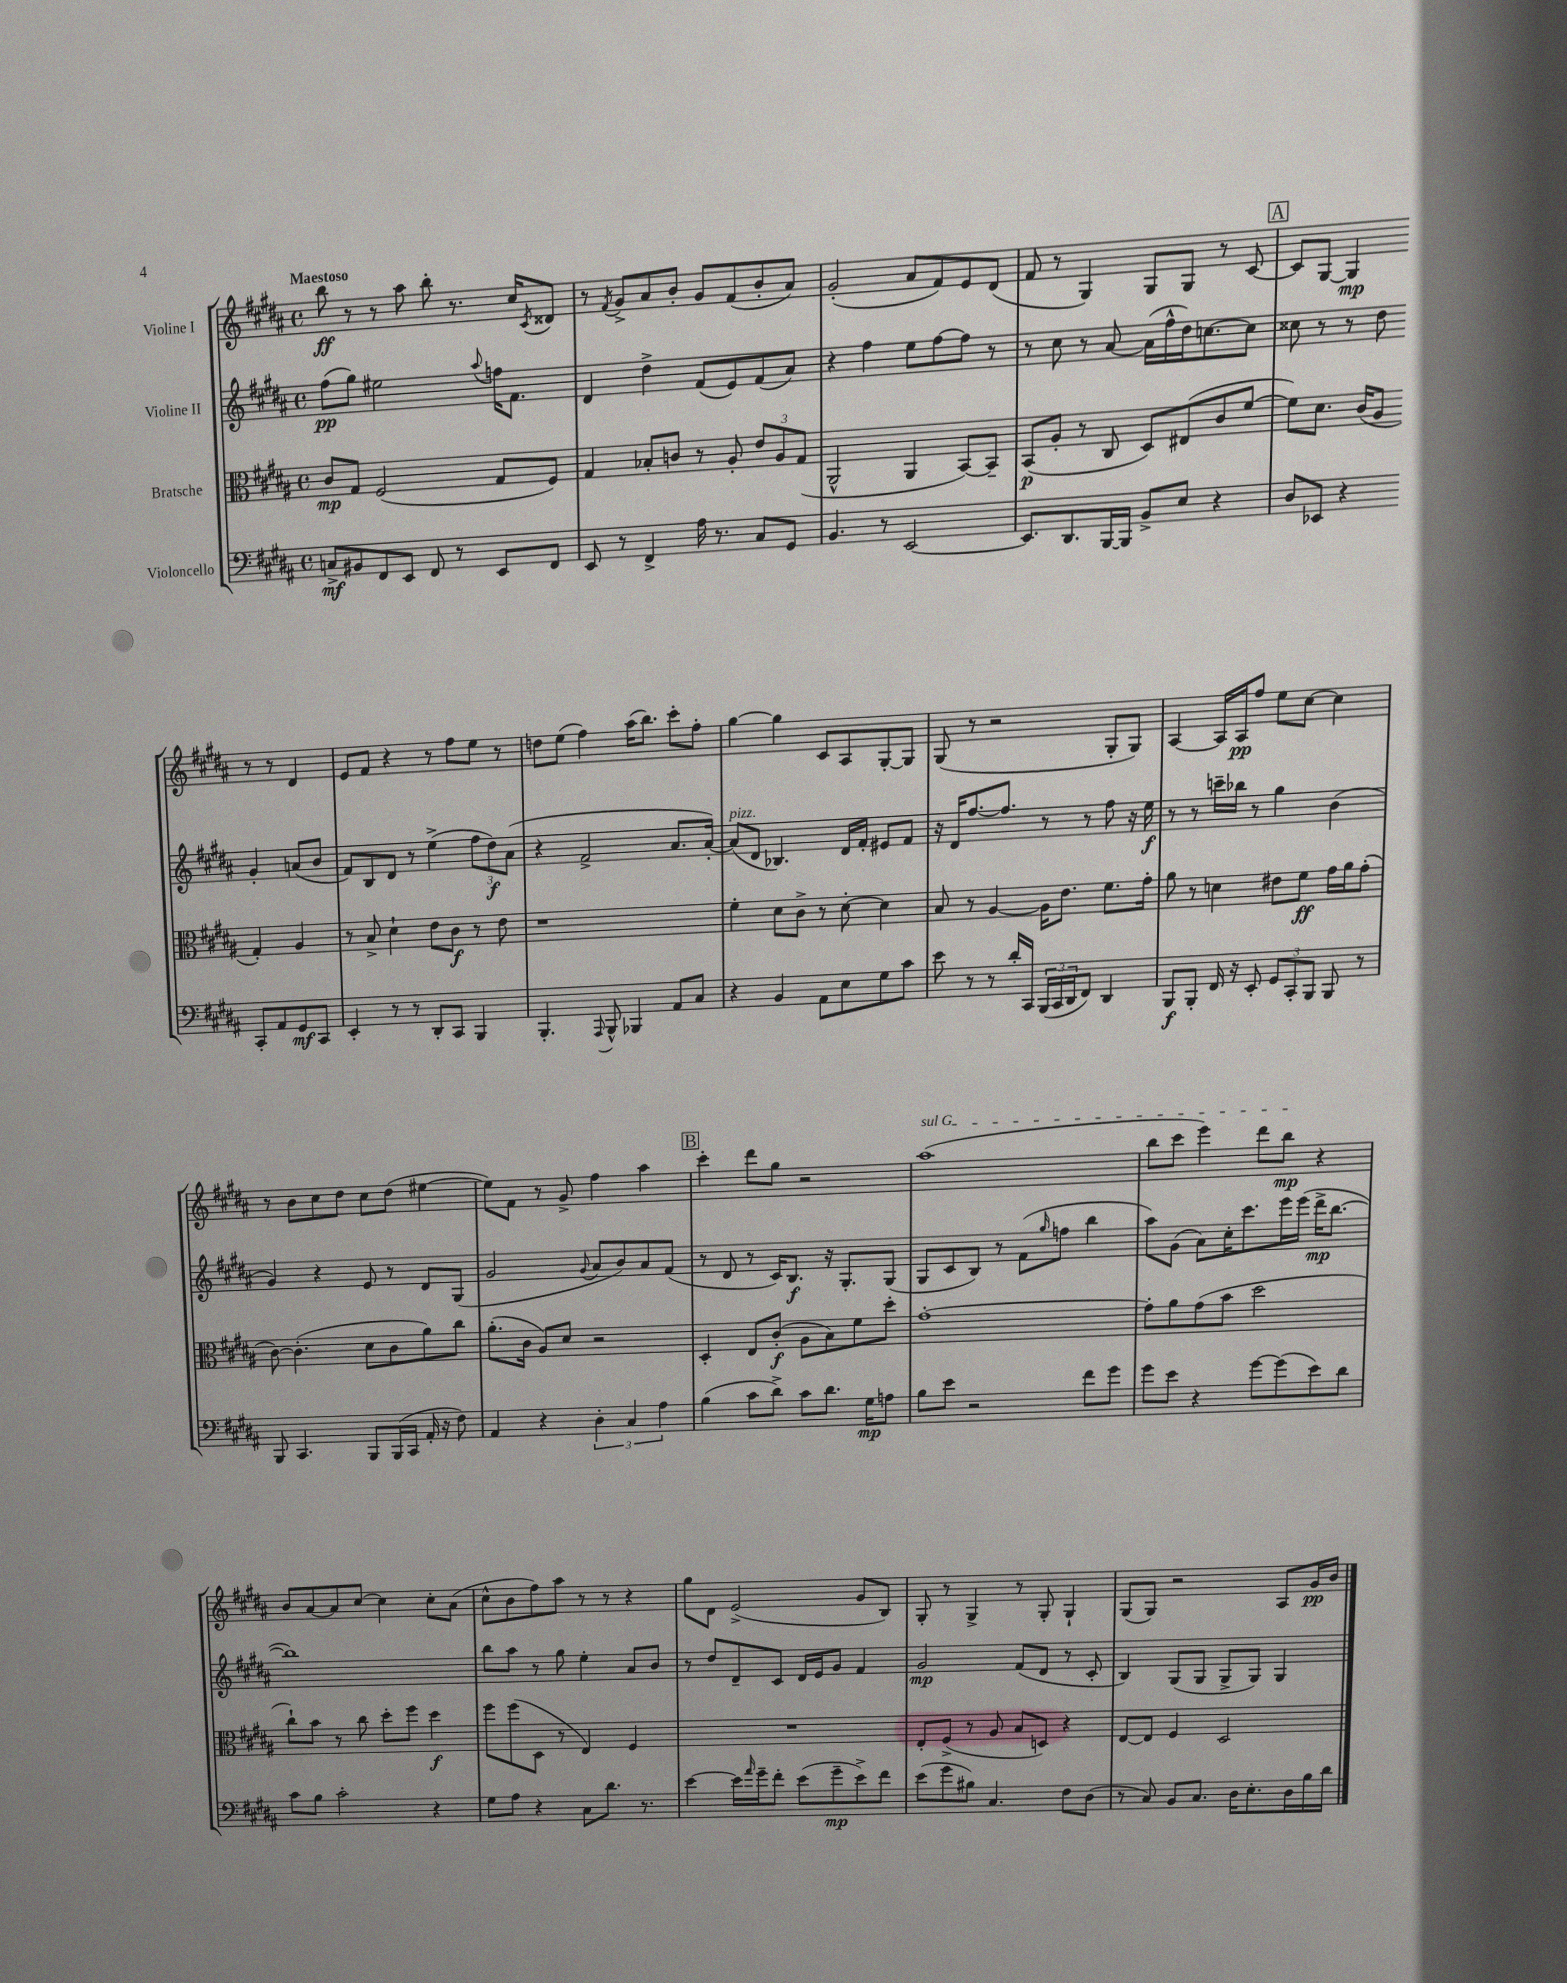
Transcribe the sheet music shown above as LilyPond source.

<<
\new StaffGroup <<
\new Staff = "s0" \with { instrumentName = "Violine I" } {
    \clef treble \key b \major \defaultTimeSignature \time 4/4 \tempo "Maestoso"
    b''8\ff r8 r8 ais''8 b''8-. r8. cis''16 \acciaccatura { cis'8 } disis'8 |
    r8 \acciaccatura { fis'8 } gis'8-> ais'8 b'8-. gis'8 fis'8( b'8-. ais'8) |
    gis'2-.( ais'8 fis'8) e'8 dis'8( |
    fis'8 r8 gis4) gis8 gis8 r8 cis'8~ |
    \mark \markup { \box "A" } cis'8 gis8~ gis4\mp r8 r8 dis'4 |
    e'8 fis'8 r4 r8 fis''8 e''8 r8 |
    d''8 e''8( fis''4) ais''16( b''8.) cis'''8-. fis''8-. |
    gis''4~ gis''4 cis'8 ais8 gis8~-. gis8 |
    gis8( r8 r2 gis8-. gis8) |
    ais4~ ais16 ais16\pp fis''8 e''8 cis''8~ cis''4 |
    r8 b'8 cis''8 dis''8 cis''8 dis''8( eis''4~ |
    eis''8) fis'8 r8 gis'8-> fis''4 ais''4 |
    \mark \markup { \box "B" } cis'''4-. dis'''8 gis''8 r2 |
    \once \override TextSpanner.bound-details.left.text = \markup { \italic "sul G" } ais''1\startTextSpan( |
    b''8 cis'''8 e'''4) dis'''8 b''8\mp\stopTextSpan r4 |
    b'8 ais'8~ ais'8 cis''8~ cis''4 cis''8-. ais'8( |
    cis''8-^ b'8 fis''8) ais''8 r8 r8 r4 |
    gis''8 dis'8 e'2->( gis'8 b8) |
    gis8-. r8 gis4-> r8 gis8-. gis4-! |
    gis8( gis8) r2 ais8 gis'16\pp b'16 \bar "|." |
}
\new Staff = "s1" \with { instrumentName = "Violine II" } {
    \clef treble \key b \major \defaultTimeSignature \time 4/4
    fis''8\pp( gis''8) eis''2 \appoggiatura { ais''8 } f''16 fis'8. |
    dis'4 dis''4-> fis'8( e'8) fis'8( ais'8) |
    r4 fis''4 e''8 fis''8~ fis''8 r8 |
    r8 cis''8 r8 ais'8~ ais'16( fis''16-^ dis''16) c''8.~ c''8 |
    \mark \markup { \box "A" } cisis''8 r8 r8 dis''8 gis'4-. a'8( b'8 |
    fis'8) b8 dis'8 r8 e''4->( \tuplet 3/2 { fis''8 dis''8\f) ais'8( } |
    r4 fis'2-> ais'8. ais'16~-.) |
    ais'8^\markup { \italic "pizz." }( dis'8 bes4.) dis'16 fis'16-. eis'8 fis'8 |
    r16 dis'16 fis''8.~ fis''8. r8 r8 fis''8 r16 e''16\f |
    r8 r8 c'''16-- bes''16 r8 gis''4 b'4( |
    gis'4) r4 e'8 r8 dis'8 gis8( |
    gis'2 \appoggiatura { gis'8 } ais'8 b'8) ais'8 fis'8( |
    \mark \markup { \box "B" } r8 dis'8 r8 cis'16) b8.\f r16 gis8.-. gis8( |
    gis8 cis'8 b8) r8 fis'8( \grace { gis''16 } f''8 b''4 |
    ais''8) gis'8( ais'8) cis''16-. cis'''8. e'''16 e'''16( dis'''16->\mp b''8.~ |
    b''1) |
    b''8 ais''8 r8 gis''8 e''4-. ais'8 b'8 |
    r8 dis''8 dis'8-- cis'8 dis'16 e'16 gis'8 fis'4 |
    gis'2\mp fis'8( dis'8 r8 cis'8-. |
    b4) gis8( gis8 gis8-> gis8) gis4 \bar "|." |
}
\new Staff = "s2" \with { instrumentName = "Bratsche" } {
    \clef alto \key b \major \defaultTimeSignature \time 4/4
    cis'8\mp gis8 fis2( gis8 fis8) |
    gis4 bes8-. c'8 r8 ais8-. \tuplet 3/2 { e'8 ais8 gis8( } |
    ais,2-^ ais,4 b,8~) b,8-- |
    b,8\p( ais8-. r8 cis8 dis8) eis8( cis'8 fis'8~ |
    \mark \markup { \box "A" } fis'8) dis'8. cis'16( ais8 gis4-.) ais4 |
    r8 b8-> dis'4-! e'8 cis'8\f r8 e'8 |
    r1 |
    fis'4-. dis'8 cis'8-> r8 dis'8~-. dis'4 |
    b8 r8 ais4~ ais16 e'8. fis'8. gis'16-. |
    ais'8 r8 d'4 eis'8 fis'8\ff gis'16 ais'16 gis'8-.( |
    cis'8~) cis'4.-.( dis'8 cis'8 ais'8) cis''8 |
    ais'8.-.( cis'16 ais8) dis'8 r2 |
    \mark \markup { \box "B" } dis4-. e8 cis'8-.\f( ais8 b8) fis'8 dis''8-. |
    gis'1~-. |
    gis'8-. ais'8 gis'8( b'8 dis''2 |
    cis''8-!) b'8 r8 cis''8 dis''8-. fis''8 dis''4\f |
    fis''8 fis''8( dis8 r8 e4) fis4 |
    R1 |
    e8-. fis8->( r8 ais8 b8 d8) r4 |
    e8~ e8 fis4 dis2 \bar "|." |
}
\new Staff = "s3" \with { instrumentName = "Violoncello" } {
    \clef bass \key b \major \defaultTimeSignature \time 4/4
    c8->\mf bis,8 fis,8 e,8 fis,8 r8 e,8 fis,8 |
    e,8 r8 fis,4-> ais16 r8. cis8 gis,8 |
    b,4. r8 e,2~ |
    e,8. dis,8. b,,16~ b,,16 b,8-> e8 r4 |
    \mark \markup { \box "A" } dis8 ees,8 r4 cis,8-. ais,8 gis,8\mf cis,8 |
    e,4-. r8 r8 dis,8-. cis,8 b,,4 |
    b,,4.-. \appoggiatura { ais,,8 } b,,8-^ bes,,4 ais,8 cis8 |
    r4 b,4 ais,8 e8 gis8 cis'8 |
    e'8 r8 r8 dis'16-. cis,16 \tuplet 3/2 { b,,16( cis,16 dis,16 } fis,8) dis,4 |
    b,,8\f b,,8-. fis,16 r16 e,8-. \tuplet 3/2 { gis,8 cis,8-. b,,8 } b,,8 r8 |
    b,,8 cis,4. b,,8 b,,16( cis,16 ais,16-. r16 fis8) |
    ais,4 r4 \tuplet 3/2 { dis4-. cis4 ais4 } |
    \mark \markup { \box "B" } b4( cis'8 dis'8->) cis'8 dis'8. gis16\mp a8 |
    b8 e'8 r2 fis'8 gis'8 |
    gis'8 e'8 r4 gis'8~ gis'8( e'8) dis'8 |
    cis'8 b8 cis'2-. r4 |
    gis8 ais8 r4 cis8 dis'8. r8. |
    e'4~ e'16 \grace { ais'16 } gis'16-- fis'8-. e'8( gis'8--\mp e'8->) fis'8 |
    e'8( gis'8 bis8) cis4. fis8 dis8( |
    r8 cis8) b,8 cis8. dis16 e8.-. dis16 b16 dis'16 \bar "|." |
}
>>
>>
\layout { \context { \Score \remove "Bar_number_engraver" } }
